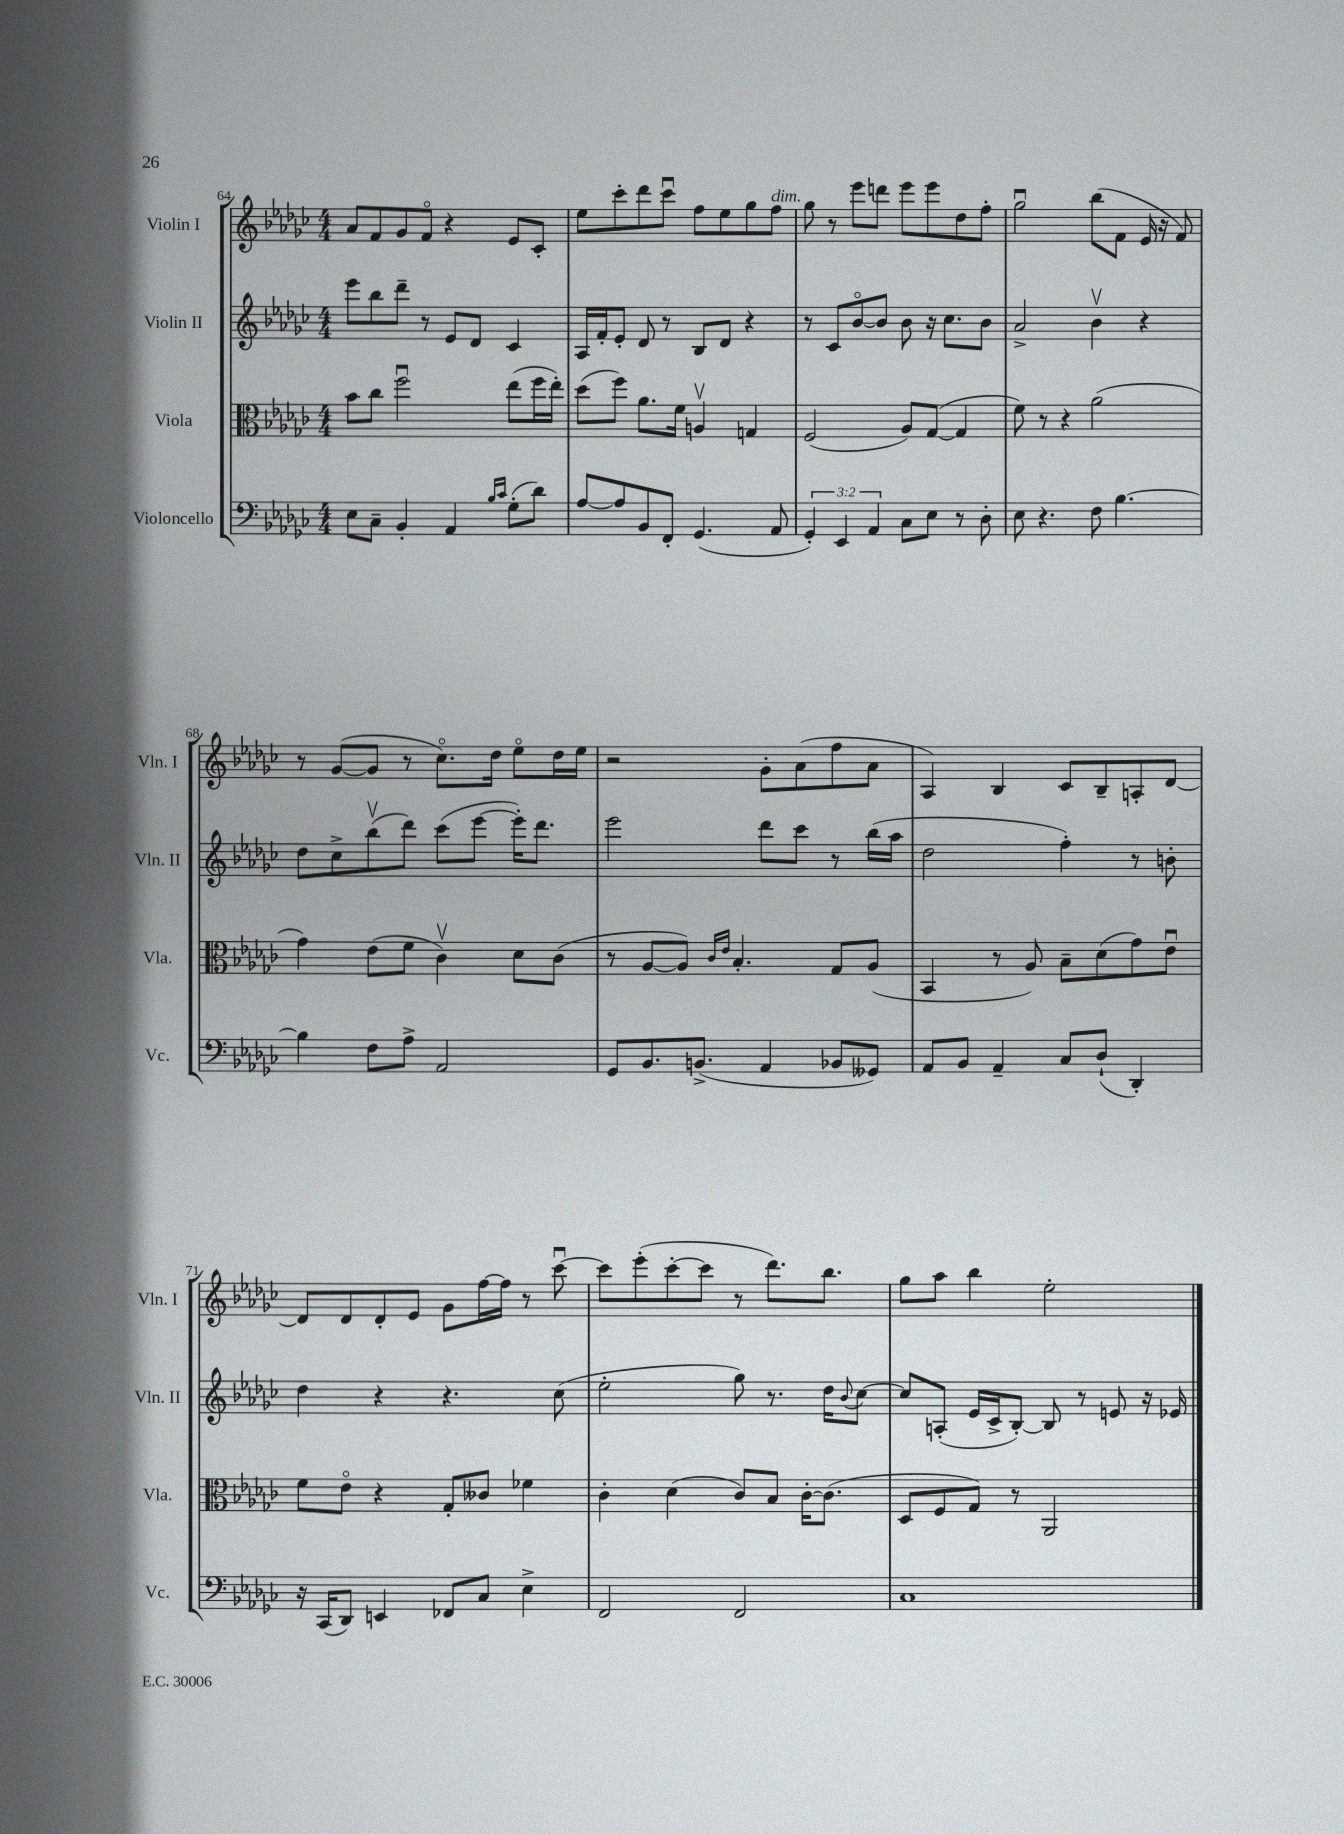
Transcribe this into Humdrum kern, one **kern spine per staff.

**kern	**kern	**kern	**kern
*staff4	*staff3	*staff2	*staff1
*clefF4	*clefC3	*clefG2	*clefG2
*k[b-e-a-d-g-c-]	*k[b-e-a-d-g-c-]	*k[b-e-a-d-g-c-]	*k[b-e-a-d-g-c-]
*M4/4	*M4/4	*M4/4	*M4/4
8E-	8b-	8eee-	8a-
8C-~	8cc-	8bb-	8f
4BB-'	2ffu	8ddd-~	8g-
.	.	8r	8fo
4AA-	.	8e-	4r
.	.	8d-	.
16qqB-	.	.	.
16qqc-	.	.	.
(8G-'	(8ee-	4c-	8e-
8d-)	16ff	.	8c-'
.	16ee-')	.	.
=	=	=	=
[8A-	(8dd-	16A-	8ee-
.	.	16f'	.
8A-]	8ff)	8e-'	8ccc-'
8BB-	8.a-	8d-	8ddd-
8FF'	.	8r	8ccc-u
.	16f	.	.
(4.GG-	4Av	8B-	8ff
.	.	8d-	8ee-
.	4G	4r	8gg-
8AA-	.	.	8ff
=	=	=	=
6GG-')	(2F	8r	8gg-
.	.	8c-	8r
6EE-	.	.	.
.	.	[8b-o	8eee-
6AA-	.	.	.
.	.	8b-]	8ddd
8C-	8A-)	8b-	8eee-
8E-	([8G-	16r	8eee-
.	.	8.cc-	.
8r	4G-]	.	8dd-
8D-'	.	8b-	8ff'
=	=	=	=
8E-	8f)	2a-^	2gg-u
4.r	8r	.	.
.	4r	.	.
8F	(2a-	4b-v	(8bb-
[4.B-	.	.	8f
.	.	4r	16e-
.	.	.	16r
.	.	.	8f)
=	=	=	=
4B-]	4g-)	8dd-	8r
.	.	8cc-^	([8g-
8F	(8e-	(8bb-v	8g-]
8A-^	8f	8ddd-)	8r
2AA-	4c-v)	(8ccc-	8.cc-o)
.	.	[8eee-	.
.	.	.	16dd-
.	8d-	16eee-'])	8ee-o
.	.	8.ddd-	.
.	(8c-	.	16dd-
.	.	.	16ee-
=	=	=	=
8GG-	8r	2eee-	2r
8.BB-	[8A-	.	.
.	8A-])	.	.
(8.BB^	.	.	.
.	16qqc-	.	.
.	16qqe-	.	.
.	4.B-'	.	.
4AA-	.	8ddd-	8g-'
.	.	8ccc-	(8a-
8BB-	8G-	8r	8ff
8GG--)	(8A-	(16bb-	8a-
.	.	16aa-	.
=	=	=	=
8AA-	4BB-	2dd-	4A-)
8BB-	.	.	.
4AA-~	8r	.	4B-
.	8A-)	.	.
8C-	8B-~	4ff')	8c-
(8D-`	(8d-	.	8B-~
4DD-')	8g-)	8r	8A'
.	8e-u	8b'	[8d-
=	=	=	=
16r	8f	4dd-	8d-]
(16CC-	.	.	.
8DD-)	8e-o	.	8d-
4EE	4r	4r	8d-'
.	.	.	8e-
8FF-	8G-'	4.r	8g-
8C-	8c--	.	[16ff
.	.	.	16ff]
4E-^	4f-	.	8r
.	.	(8cc-	[8ccc-u
=	=	=	=
2FF	4c-'	2ee-'	8ccc-]
.	.	.	(8eee-'
.	(4d-	.	[8ccc-'
.	.	.	8ccc-]
2FF	8c-)	8gg-)	8r
.	8B-	8.r	8.ddd-)
.	[16c-'	.	.
.	(8.c-]	16dd-	8.bb-
.	.	8qqb-	.
.	.	[8cc-	.
=	=	=	=
1C-	8D-	8cc-]	8gg-
.	8F	(8A'	8aa-
.	8G-)	16e-	4bb-
.	.	16c-^	.
.	8r	[8B-')	.
.	2AA-	8B-]	2ee-'
.	.	8r	.
.	.	8e	.
.	.	16r	.
.	.	16e-	.
==	==	==	==
*-	*-	*-	*-
